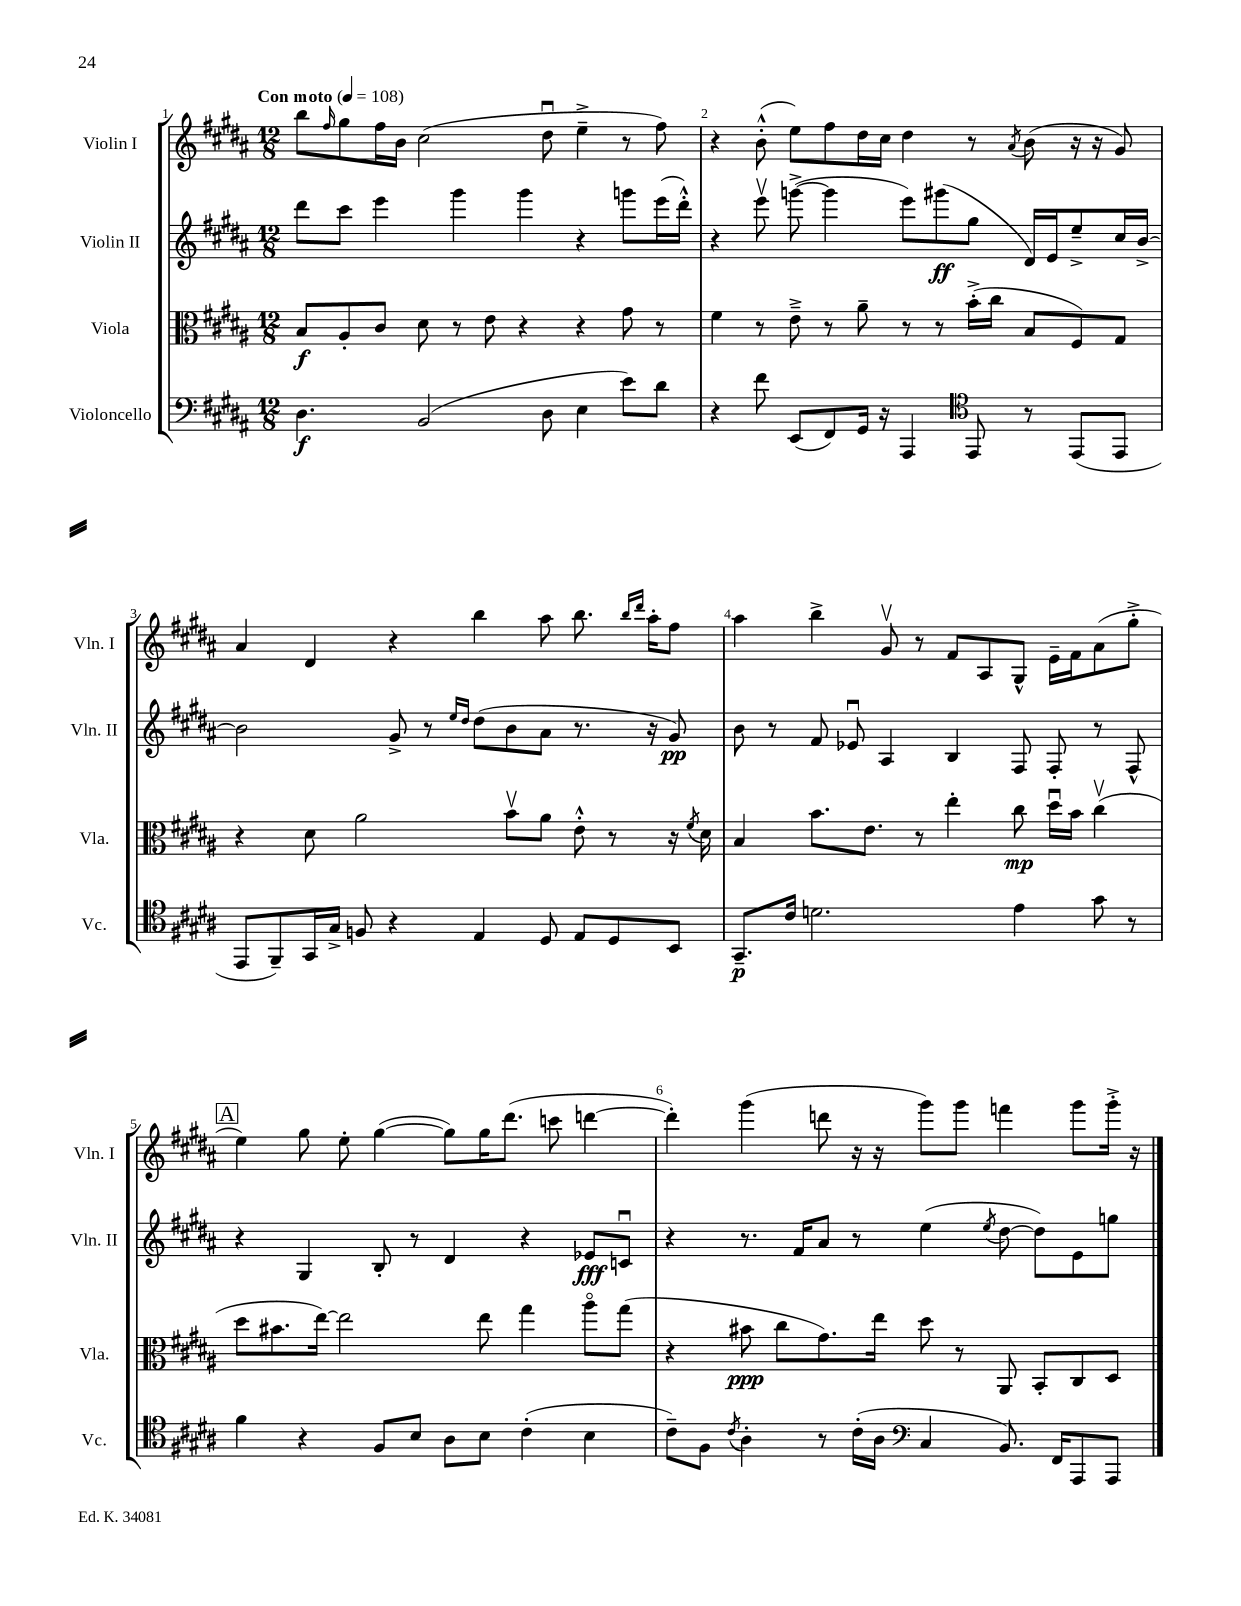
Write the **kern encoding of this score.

**kern	**kern	**kern	**kern
*staff4	*staff3	*staff2	*staff1
*clefF4	*clefC3	*clefG2	*clefG2
*k[f#c#g#d#a#]	*k[f#c#g#d#a#]	*k[f#c#g#d#a#]	*k[f#c#g#d#a#]
*M12/8	*M12/8	*M12/8	*M12/8
*MM108	*MM108	*MM108	*MM108
4.D#	8B	8ddd#	8bb
.	.	.	16qqff#
.	8A#'	8ccc#	8gg#
.	8c#	4eee	16ff#
.	.	.	16b
(2BB	8d#	.	(2cc#
.	8r	4ggg#	.
.	8e	.	.
.	4r	4ggg#	.
8D#	.	.	8dd#u
4E	4r	4r	4ee~^
8e)	8g#	8ggg	8r
8d#	8r	(16eee	8ff#)
.	.	16ddd#'^^)	.
=	=	=	=
4r	4f#	4r	4r
8f#	8r	8eeev	(8b'^^
(8EE	8e~^	([8ggg^	8ee)
8FF#)	8r	4ggg]	8ff#
16GG#	8a#~	.	16dd#
16r	.	.	16cc#
4AAA#	8r	8eee)	4dd#
.	8r	(8ggg#	.
*clefC4	*	*	*
8EE	(16b'^	8gg#	8r
.	16cc#	.	.
.	.	.	8qa#
8r	8B	16d#)	(8b
.	.	16e	.
(8EE	8F#)	8ee~^	16r
.	.	.	16r
8EE	8G#	16cc#	8g#)
.	.	[16b^	.
=	=	=	=
8EE	4r	2b]	4a#
8FF#~)	.	.	.
16GG#	8d#	.	4d#
16G#^	.	.	.
8F	2a#	.	.
4r	.	8g#^	4r
.	.	8r	.
.	.	16qqee	.
.	.	16qqdd#	.
4E	.	(8dd#	4bb
.	8bv	8b	.
8D#	8a#	8a#	8aa#
8E	8e'^^	8.r	8.bb
8D#	8r	.	.
.	.	.	16qqbb
.	.	.	16qqddd#
.	.	16r	16aa#'
8BB	16r	8g#)	8ff#
.	8qf#	.	.
.	16d#	.	.
=	=	=	=
8.GG#~	4B	8b	4aa#
.	.	8r	.
16c#	.	.	.
2.d	8.b	8f#	4bb^
.	.	8e-u	.
.	8.e	.	.
.	.	4A#	8g#v
.	8r	.	8r
.	4ee'	4B	8f#
.	.	.	8A#
4e	8cc#	8F#	8G#^^
.	16dd#u	8F#'	16e~
.	16b	.	16f#
8g#	(4cc#v	8r	(8a#
8r	.	8F#^^	8gg#'^
=	=	=	=
4f#	8dd#	4r	4ee)
.	8.b#	.	.
4r	.	4G#	8gg#
.	[16ee)	.	.
.	2ee]	.	8ee'
8F#	.	8B'	([4gg#
8B	.	8r	.
8A#	.	4d#	8gg#])
8B	8ee	.	16gg#
.	.	.	(8.ddd#
(4c#'	4gg#	4r	.
.	.	.	8ccc
4B	8aa#o	8e-	[4ddd
.	(8gg#	8cu	.
=	=	=	=
8c#~)	4r	4r	4ddd'])
8F#	.	.	.
8qc#	.	.	.
4A#'	8b#	8.r	(4ggg#
.	8cc#	.	.
.	.	16f#	.
8r	8.g#)	8a#	8ddd
(16c#'	.	8r	16r
16A#	16ee	.	16r
*clefF4	*	*	*
4C#	8dd#	(4ee	8ggg#)
.	8r	.	8ggg#
.	.	8qee	.
8.BB)	8AA#	[8dd#	4fff
.	8BB'	8dd#])	.
16FF#	.	.	.
8AAA#	8C#	8e	8ggg#
8AAA#	8D#	8gg	16ggg#'^
.	.	.	16r
==	==	==	==
*-	*-	*-	*-
